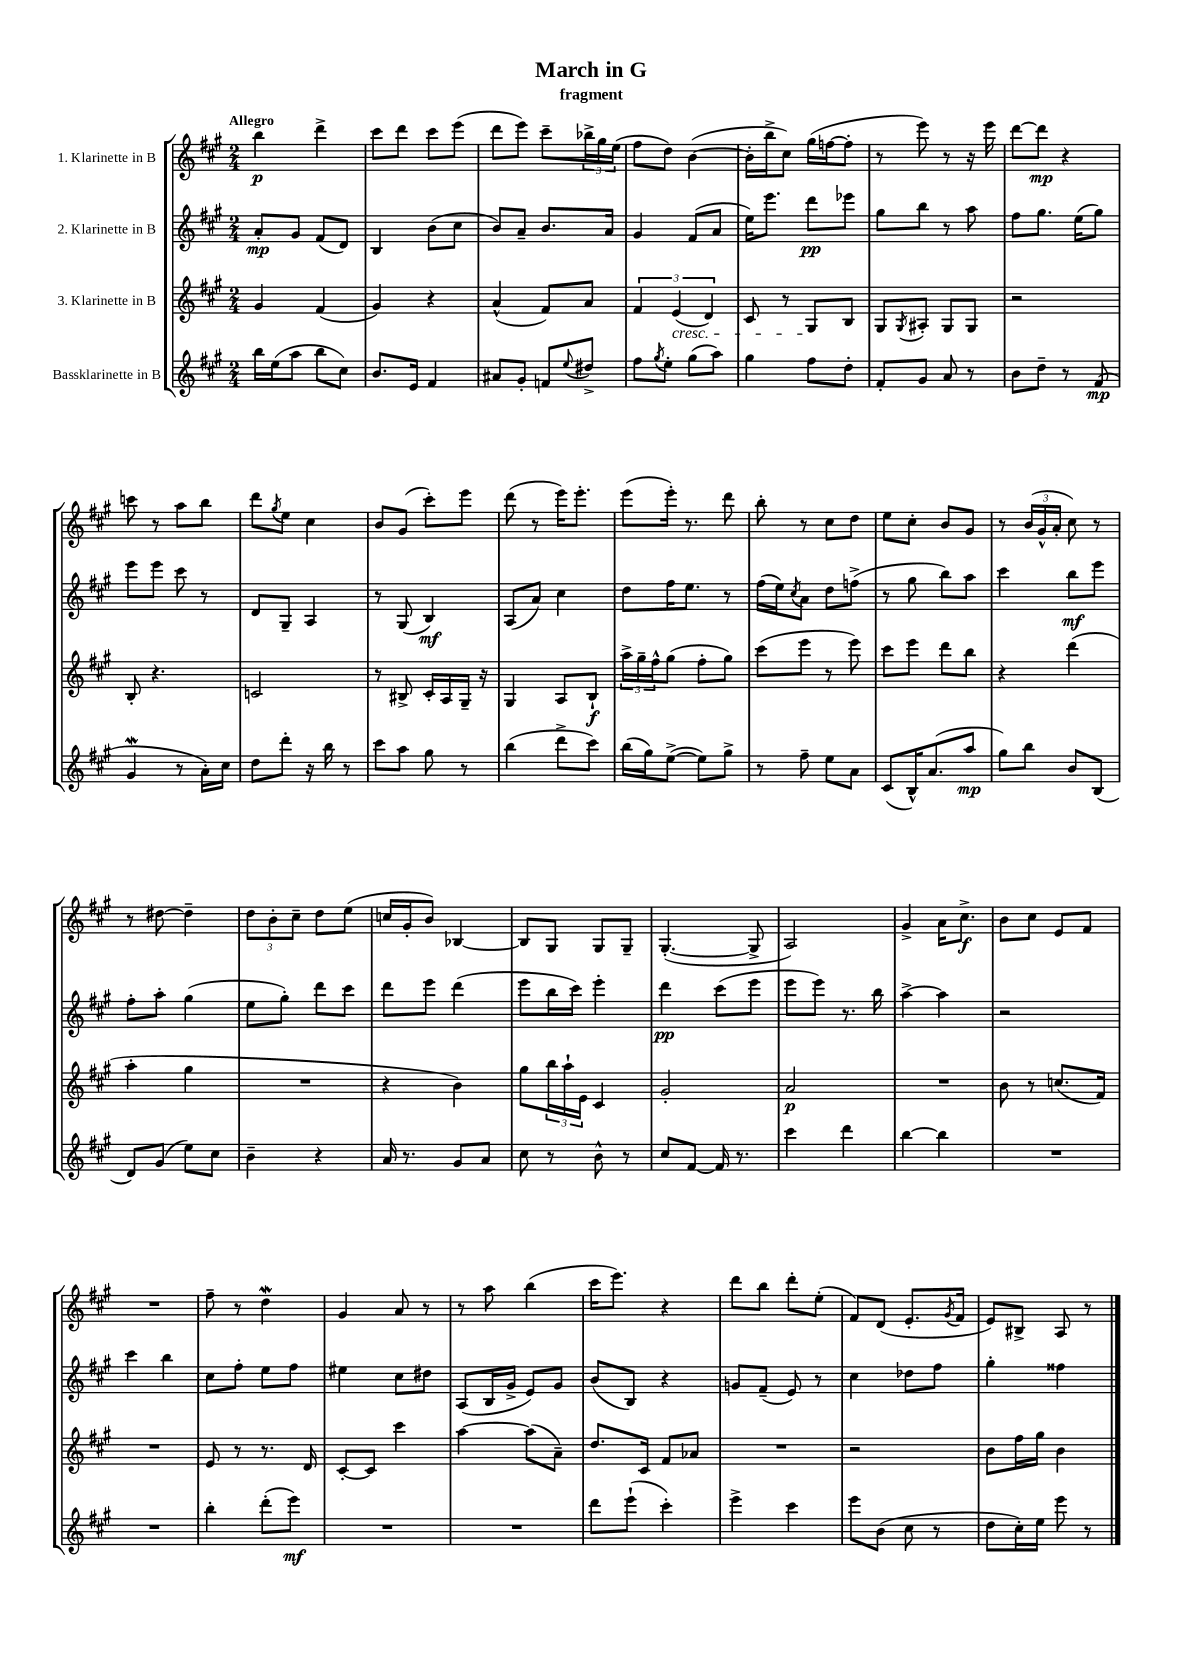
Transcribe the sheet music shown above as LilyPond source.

\header { title = "March in G" subtitle = "fragment" }
<<
\new StaffGroup <<
\new Staff = "s0" \with { instrumentName = "1. Klarinette in B" } {
    \clef treble \key a \major \numericTimeSignature \time 2/4 \tempo "Allegro"
    b''4\p d'''4-> |
    cis'''8 d'''8 cis'''8 e'''8( |
    d'''8 e'''8) cis'''8-- \tuplet 3/2 { bes''16-> gis''16 e''16( } |
    fis''8 d''8) b'4~( |
    b'16-. b''16-> cis''8) gis''16( f''16~ f''8-. |
    r8 e'''8) r8 r16 e'''16 |
    d'''8~ d'''8\mp r4 |
    c'''8 r8 a''8 b''8 |
    d'''8 \acciaccatura { gis''8 } e''8 cis''4 |
    b'8 gis'8( cis'''8-.) e'''8 |
    d'''8( r8 e'''16) e'''8.-. |
    e'''8( e'''16-.) r8. d'''8 |
    b''8-. r8 cis''8 d''8 |
    e''8 cis''8-. b'8 gis'8 |
    r8 \tuplet 3/2 { b'16( gis'16-^ a'16-. } cis''8) r8 |
    r8 dis''8~ dis''4-- |
    \tuplet 3/2 { d''8 b'8-. cis''8-- } d''8 e''8( |
    c''16 gis'16-. b'8) bes4~ |
    bes8 gis8 gis8 gis8-- |
    gis4.~-.( gis8-> |
    a2) |
    gis'4-> a'16 cis''8.->\f |
    b'8 cis''8 e'8 fis'8 |
    R2 |
    fis''8-- r8 d''4\mordent |
    gis'4 a'8 r8 |
    r8 a''8 b''4( |
    cis'''16 e'''8.) r4 |
    d'''8 b''8 d'''8-. e''8-.( |
    fis'8) d'8( e'8.-. \acciaccatura { gis'8 } fis'16 |
    e'8) bis8-> a8 r8 \bar "|." |
}
\new Staff = "s1" \with { instrumentName = "2. Klarinette in B" } {
    \clef treble \key a \major \numericTimeSignature \time 2/4
    a'8-.\mp gis'8 fis'8( d'8) |
    b4 b'8( cis''8 |
    b'8) a'8-- b'8. a'16 |
    gis'4 fis'8( a'8 |
    e''16) e'''8. d'''8\pp ees'''8 |
    gis''8 b''8 r8 a''8 |
    fis''8 gis''8. e''16( gis''8) |
    e'''8 e'''8 cis'''8 r8 |
    d'8 gis8-- a4 |
    r8 gis8( b4\mf) |
    a8( a'8) cis''4 |
    d''8 fis''16 e''8. r8 |
    fis''16( e''16) \acciaccatura { cis''8 } a'8 d''8 f''8->( |
    r8 gis''8 b''8) a''8 |
    cis'''4 b''8\mf e'''8 |
    fis''8-. a''8-. gis''4( |
    e''8 gis''8-.) d'''8 cis'''8 |
    d'''8 e'''8 d'''4( |
    e'''8 b''16 cis'''16) e'''4-. |
    d'''4\pp cis'''8( e'''8 |
    e'''8 e'''8) r8. b''16 |
    a''4~-> a''4 |
    r2 |
    cis'''4 b''4 |
    cis''8 fis''8-. e''8 fis''8 |
    eis''4 cis''8 dis''8 |
    a8( b16 gis'16-> e'8) gis'8 |
    b'8( b8) r4 |
    g'8 fis'8--( e'8) r8 |
    cis''4 des''8 fis''8 |
    gis''4-. fisis''4 \bar "|." |
}
\new Staff = "s2" \with { instrumentName = "3. Klarinette in B" } {
    \clef treble \key a \major \numericTimeSignature \time 2/4
    gis'4 fis'4( |
    gis'4) r4 |
    a'4-^( fis'8) a'8 |
    \tuplet 3/2 { fis'4 e'4\cresc( d'4) } |
    cis'8 r8 gis8\! b8 |
    gis8 \acciaccatura { gis8 } ais8-. gis8 gis8 |
    r2 |
    b8-. r4. |
    c'2 |
    r8 bis8-> cis'16-. a16 gis16-- r16 |
    gis4 a8 b8-!\f |
    \tuplet 3/2 { a''16-> gis''16-- fis''16-^ } gis''8( fis''8-. gis''8) |
    cis'''8( e'''8 r8 e'''8) |
    cis'''8 e'''8 d'''8 b''8 |
    r4 d'''4( |
    a''4-. gis''4 |
    R2 |
    r4 b'4) |
    gis''8 \tuplet 3/2 { b''16 a''16-! e'16 } cis'4 |
    gis'2-. |
    a'2\p |
    R2 |
    b'8 r8 c''8.( fis'16) |
    R2 |
    e'8 r8 r8. d'16 |
    cis'8~-. cis'8 cis'''4 |
    a''4~ a''8( a'8--) |
    d''8. cis'16 fis'8 aes'8 |
    R2 |
    r2 |
    b'8 fis''16 gis''16 b'4 \bar "|." |
}
\new Staff = "s3" \with { instrumentName = "Bassklarinette in B" } {
    \clef treble \key a \major \numericTimeSignature \time 2/4
    b''16 e''16( a''8 b''8 cis''8) |
    b'8. e'16 fis'4 |
    ais'8 gis'8-. f'8 \appoggiatura { e''8 } dis''8-> |
    fis''8 \acciaccatura { gis''8 } e''8-. gis''8( a''8) |
    gis''4 fis''8 d''8-. |
    fis'8-. gis'8 a'8 r8 |
    b'8 d''8-- r8 fis'8\mp( |
    gis'4\mordent r8 a'16-.) cis''16 |
    d''8 d'''8-. r16 b''16 r8 |
    cis'''8 a''8 gis''8 r8 |
    b''4( d'''8-> cis'''8) |
    b''16( gis''16) e''8~->( e''8) gis''8-> |
    r8 fis''8-- e''8 a'8 |
    cis'8( b16-^) a'8.( a''8\mp |
    gis''8) b''8 b'8 b8( |
    d'8) gis'8( e''8) cis''8 |
    b'4-- r4 |
    a'16 r8. gis'8 a'8 |
    cis''8 r8 b'8-^ r8 |
    cis''8 fis'8~ fis'16 r8. |
    cis'''4 d'''4 |
    b''4~ b''4 |
    R2 |
    R2 |
    b''4-. d'''8-.( e'''8\mf) |
    R2 |
    R2 |
    d'''8 e'''8-!( cis'''4-.) |
    e'''4-> cis'''4 |
    e'''8 b'8( cis''8 r8 |
    d''8 cis''16-.) e''16 e'''8 r8 \bar "|." |
}
>>
>>
\layout { \context { \Score \remove "Bar_number_engraver" } }
